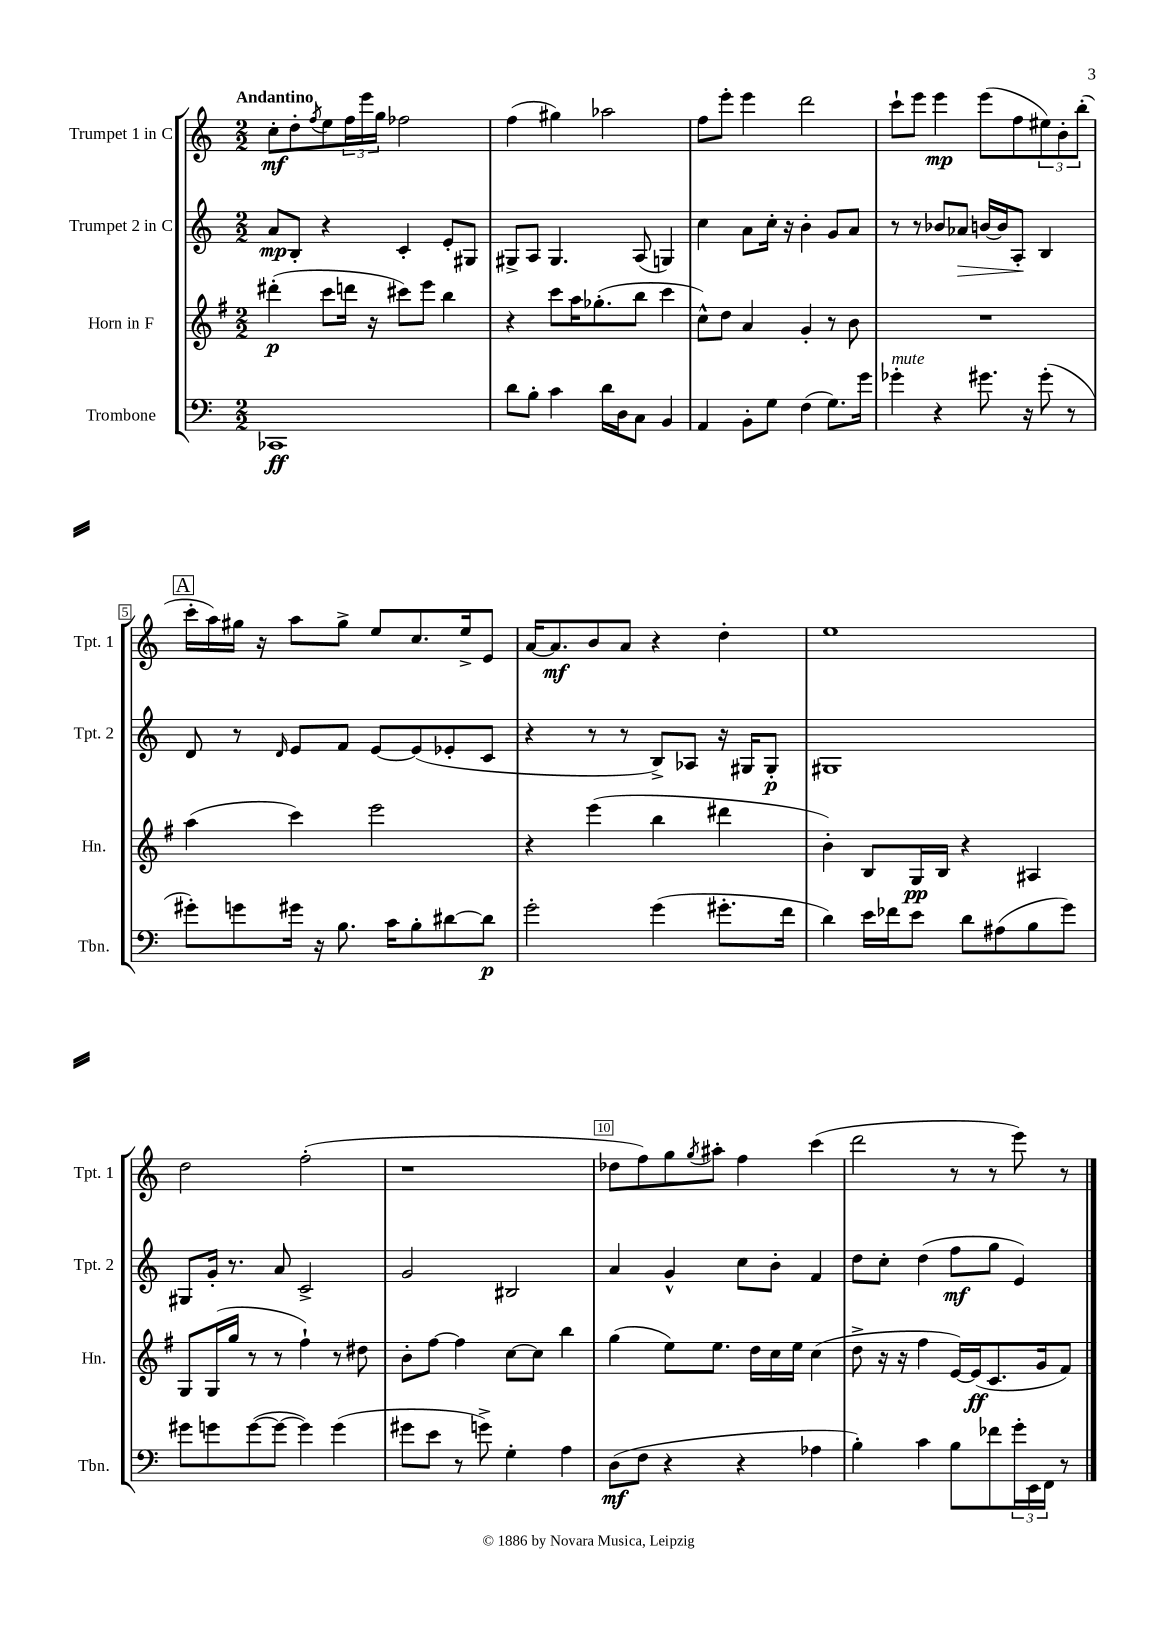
<<
\new StaffGroup <<
\new Staff = "s0" \with { instrumentName = "Trumpet 1 in C" shortInstrumentName = "Tpt. 1" } {
    \clef treble \key c \major \numericTimeSignature \time 2/2 \tempo "Andantino"
    c''8-.\mf d''8-. \acciaccatura { f''8 } e''8 \tuplet 3/2 { f''16 e'''16 g''16 } fes''2 |
    f''4( gis''4) aes''2 |
    f''8 e'''8-. e'''4 d'''2 |
    c'''8-! e'''8 e'''4\mp e'''8( f''8 \tuplet 3/2 { eis''8) b'8-. b''8-.( } |
    \mark \markup { \box "A" } c'''16-. a''16) gis''16 r16 a''8 gis''8-> e''8 c''8. e''16-> e'8 |
    a'16~ a'8.\mf b'8 a'8 r4 d''4-. |
    e''1 |
    d''2 f''2-.( |
    r1 |
    des''8 f''8) g''8 \acciaccatura { g''8 } ais''8-. f''4 c'''4( |
    d'''2 r8 r8 e'''8) r8 \bar "|." |
}
\new Staff = "s1" \with { instrumentName = "Trumpet 2 in C" shortInstrumentName = "Tpt. 2" } {
    \clef treble \key c \major \numericTimeSignature \time 2/2
    a'8\mp b8-. r4 c'4-. e'8-. gis8 |
    gis8-> a8 gis4. a8( g4) |
    c''4 a'8 c''16-. r16 b'4-. g'8 a'8 |
    r8 r8 bes'8 aes'8\> b'16~ b'16 a8-.\! b4 |
    \mark \markup { \box "A" } d'8 r8 \grace { d'16 } e'8 f'8 e'8~ e'8( ees'8-. c'8 |
    r4 r8 r8 b8->) aes8 r16 gis16 gis8-.\p |
    gis1 |
    gis8 g'16-. r8. a'8 c'2-> |
    g'2 bis2 |
    a'4 g'4-^ c''8 b'8-. f'4 |
    d''8 c''8-. d''4( f''8\mf g''8 e'4) \bar "|." |
}
\new Staff = "s2" \with { instrumentName = "Horn in F" shortInstrumentName = "Hn." } {
    \clef treble \key g \major \numericTimeSignature \time 2/2
    dis'''4-.\p( c'''8 d'''16 r16 cis'''8) e'''8 b''4 |
    r4 c'''8 a''16 ges''8.-.( b''8 c'''4 |
    c''8-^) d''8 a'4 g'4-. r8 b'8 |
    R1 |
    \mark \markup { \box "A" } a''4( c'''4) e'''2 |
    r4 e'''4( b''4 dis'''4 |
    b'4-.) b8 g16\pp b16 r4 ais4 |
    g8 g16( g''16 r8 r8 fis''4-!) r8 dis''8 |
    b'8-. fis''8~ fis''4 c''8~ c''8 b''4 |
    g''4( e''8) e''8. d''16 c''16 e''16 c''4( |
    d''8-> r16 r16 fis''4 e'16~) e'16\ff( c'8. g'16 fis'8) \bar "|." |
}
\new Staff = "s3" \with { instrumentName = "Trombone" shortInstrumentName = "Tbn." } {
    \clef bass \key c \major \numericTimeSignature \time 2/2
    ces,1\ff |
    d'8 b8-. c'4 d'16 d16 c8 b,4 |
    a,4 b,8-. g8 f4( g8.) g'16 |
    ges'4-.^\markup { \italic "mute" } r4 gis'8. r16 gis'8-.( r8 |
    \mark \markup { \box "A" } gis'8-.) g'8 gis'16 r16 b8. c'16 b8-. dis'8~ dis'8\p |
    g'2-. g'4( gis'8.-. f'16 |
    d'4) e'16 fes'16 e'8 d'8 ais8( b8 g'8) |
    gis'8 g'8 g'8~( g'8~ g'4) g'4( |
    gis'8 e'8 r8 g'8->) g4-. a4 |
    d8\mf( f8 r4 r4 aes4 |
    b4-.) c'4 b8 fes'8 \tuplet 3/2 { g'16-. e,16 f,16 } r8 \bar "|." |
}
>>
>>
\layout { \context { \Score \override BarNumber.break-visibility = ##(#f #t #t) barNumberVisibility = #(every-nth-bar-number-visible 5) \override BarNumber.stencil = #(make-stencil-boxer 0.1 0.3 ly:text-interface::print) } }
